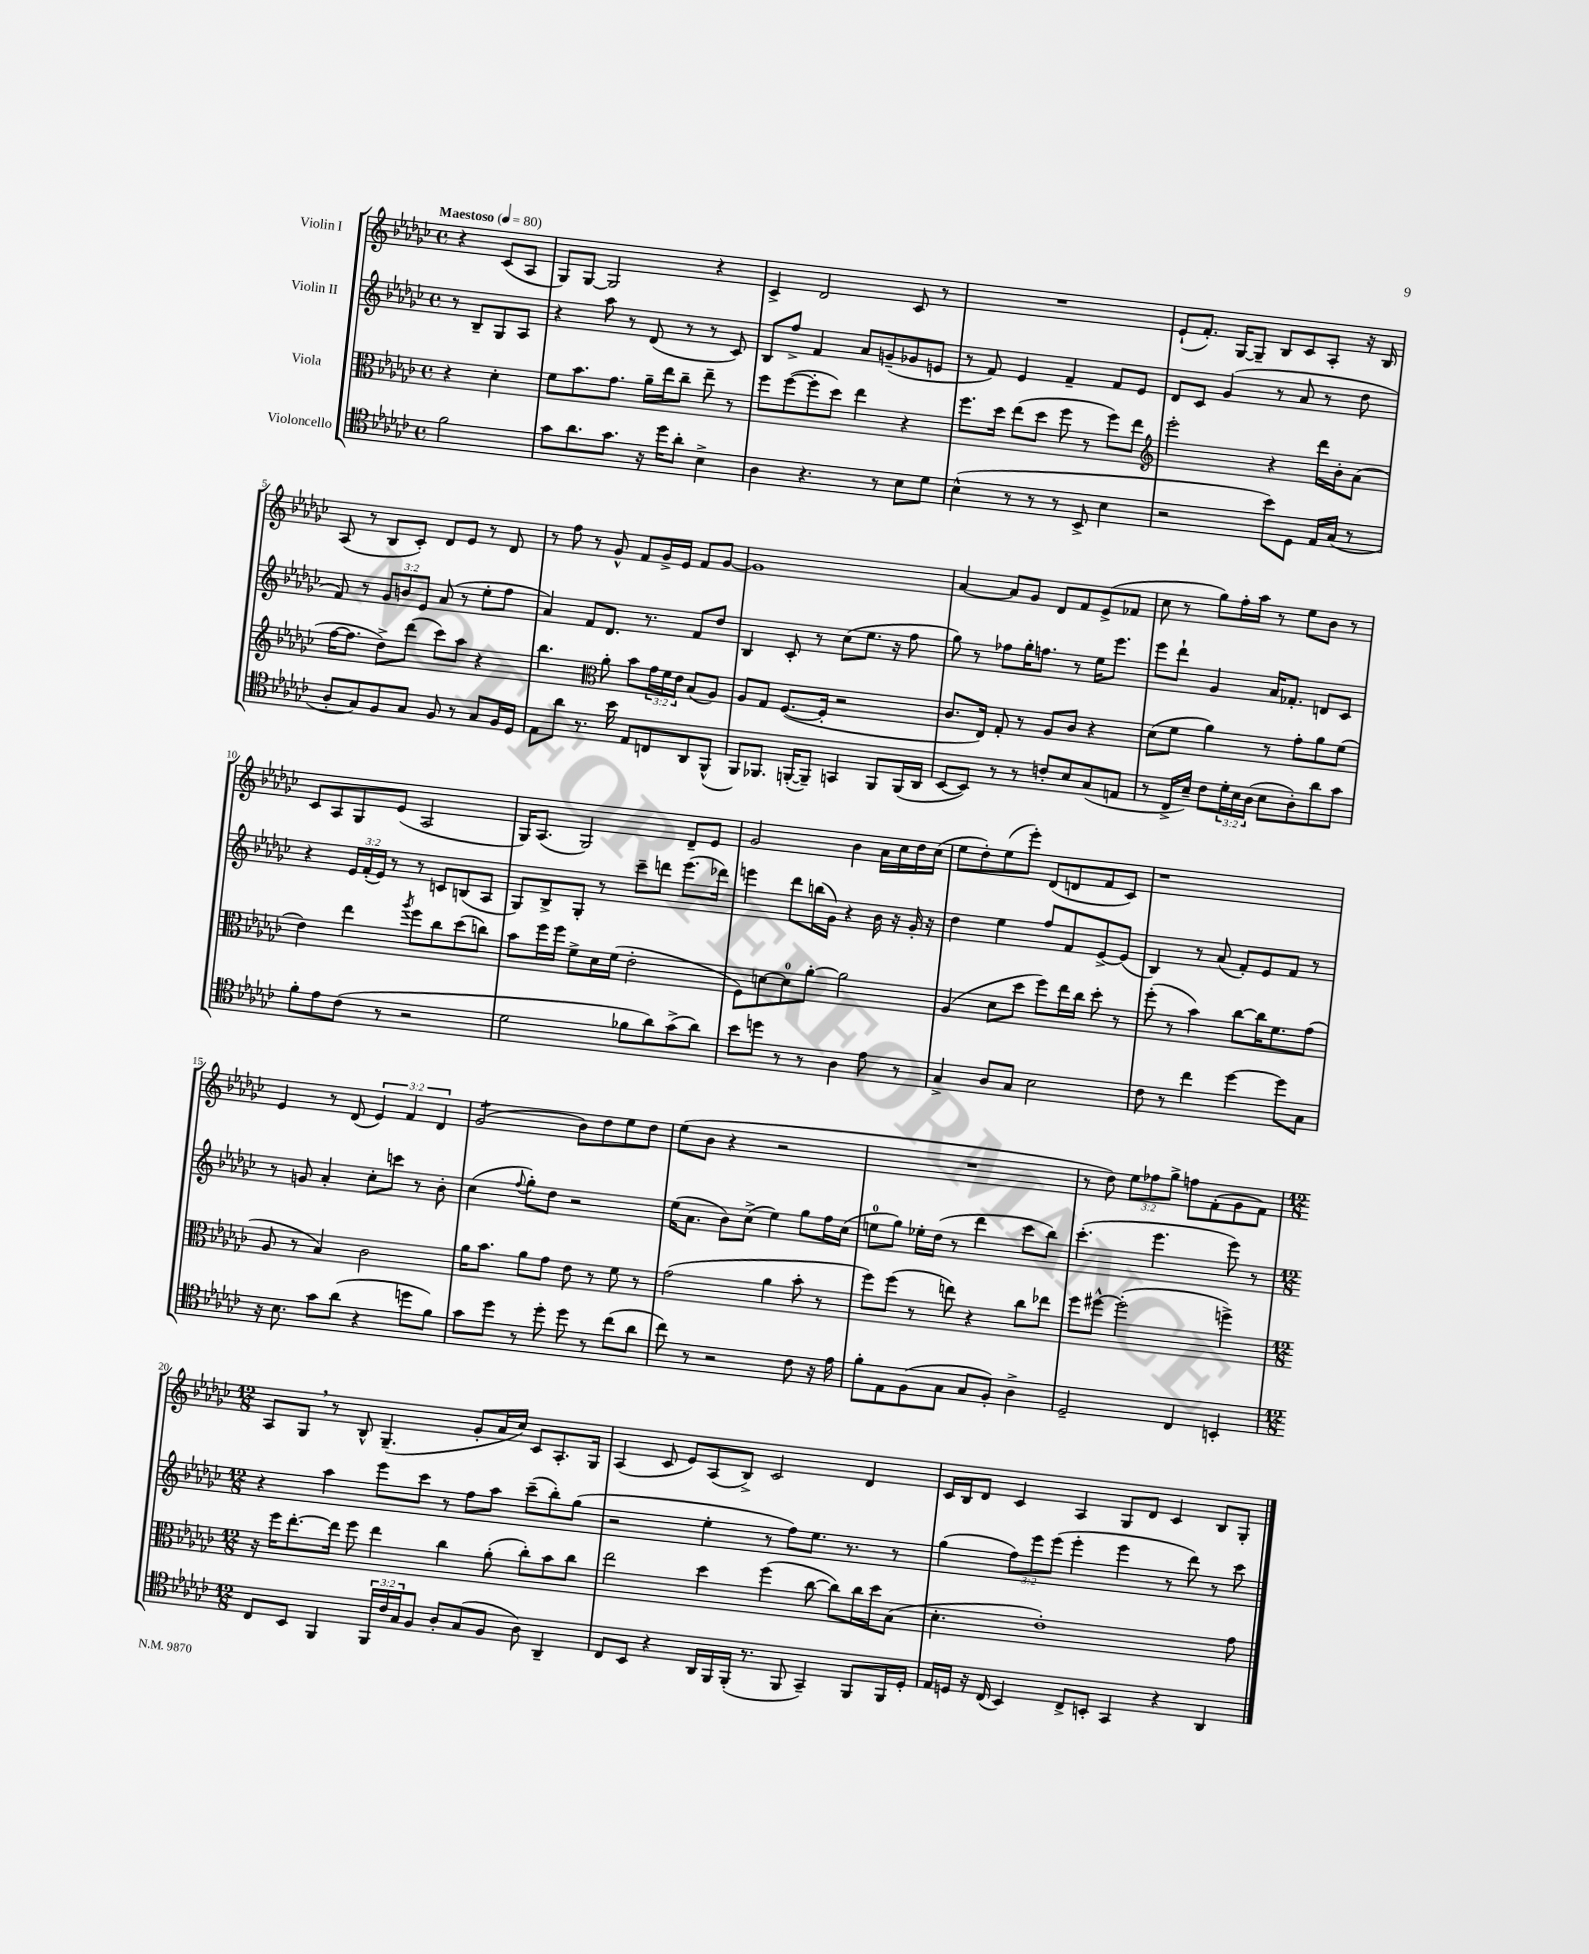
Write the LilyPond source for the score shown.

<<
\new StaffGroup <<
\new Staff = "s0" \with { instrumentName = "Violin I" } {
    \clef treble \key ges \major \defaultTimeSignature \time 4/4 \override Staff.TupletNumber.text = #tuplet-number::calc-fraction-text \partial 2 \tempo "Maestoso" 4 = 80
    r4 ces'8( aes8 |
    ges8) ges8~ ges2 r4 |
    ces'4-> des'2 ces'8 r8 |
    R1 |
    ees'8-!( f'8.-.) ges16~ ges8-- bes8 ces'8 aes8-. r16 bes16 |
    aes8( r8 bes8 ces'8-.) des'8 ees'8 r8 des'8 |
    r8 f''8 r8 ges'8-^ f'8 ges'16-> ees'16 f'8 ges'8~ |
    ges'1 |
    aes'4~ aes'8 ges'8 des'8 f'8 ees'8->( fes'8 |
    ces''8 r8 ges''8) f''16-. aes''16 r8 ees''8 bes'8 r8 |
    ces'8 aes8 ges8 ees'8( aes2 |
    ges16) aes8.( ges2) des'8-- ees'8 |
    ges'2 bes'4 aes'16 ces''16 des''16 ces''16( |
    ees''8 des''8-.) ees''8( ees'''8-.) des'8( d'8 f'8 ces'8) |
    r1 |
    ees'4 r8 des'8( \tuplet 3/2 { ees'4) f'4 des'4 } |
    ges'2:8( bes'8) des''8 ees''8 des''8 |
    ees''8( bes'8 r4 r2 |
    R1 |
    r8 des''8) \tuplet 3/2 { ees''8 fes''8 ges''8-> } f''8 f'8-.( ges'8 f'8) |
    \numericTimeSignature \time 12/8 aes8 ges8 \breathe r8 bes8-^ ges4.--( ges'8-. aes'16 ces''16) ces'8 aes8.-. ges16 |
    aes4( ces'8 ees'8) aes8( bes8->) ces'2 des'4 |
    ces'16 bes16 des'8 ces'4 aes4 ges8 des'8 ces'4 bes8 ges8-. \bar "|." |
}
\new Staff = "s1" \with { instrumentName = "Violin II" } {
    \clef treble \key ges \major \defaultTimeSignature \time 4/4 \override Staff.TupletNumber.text = #tuplet-number::calc-fraction-text \partial 2
    r8 bes8-- ges8 aes8 |
    r4 aes''8 r8 des'8( r8 r8 ces'8) |
    bes8 f''8-> f'4 aes'8 g'8--( ges'8 e'8 |
    r8 f'8) ees'4 f'4-- f'8 ees'8 |
    des'8 ces'8 ges'4( r8 aes'8 r8 des''8 |
    f'8) r8 \tuplet 3/2 { ges'8 b'8 ees'8 } aes'8( r8 ees''8-. f''8 |
    aes'4) f'8 des'8. r8. f'8 des''8 |
    bes4 ces'8-. r8 ces''8( ees''8. r16 f''8 |
    ges''8) r8 fes''8 ges''16-. f''8. r8 ees''16 ees'''8. |
    ees'''8 des'''8-! ges'4 aes'16 fes'8.-. d'8 ces'8 |
    r4 \tuplet 3/2 { ees'16 f'16-.( ees'16) } r8 r8 c'8 b8( aes8 |
    ges8) bes8-> ges8-. r8 ces'''8-- d'''8 ees'''8.( des'''16) |
    e'''4 des'''8 b''16( ges'16) r4 bes'16 r16 ges'16-. r16 |
    des''4 ees''4 f''8 f'8 ees'8~-> ees'8( |
    bes4) r8 aes'8( f'8-.) ees'8 f'8 r8 |
    r8 g'8 aes'4-. ces''8-. c'''8 r8 bes'8-. |
    ces''4( \appoggiatura { f''8 } ges''8-.) des''8 r2 |
    ees''16( aes'8. bes'8) ces''8->( ees''4) ges''8 f''16 ces''16( |
    e''8-0 ges''8) ees''16-. des''16( r8 des'''4 ces'''8 bes''8) |
    ces'''4.-.( ees'''4. ees'''8) r8 |
    \numericTimeSignature \time 12/8 r4 aes''4 ees'''8 ces'''8 r8 f''8 aes''8 ces'''8--( bes''8-.) ges''8( |
    r2 ees''4-. r8 f''8) ees''8. r8. r8 |
    ges''4( \tuplet 3/2 { f''8) ees'''8 ees'''8( } ees'''4-. ees'''4 r8 des'''8) r8 ces'''8 \bar "|." |
}
\new Staff = "s2" \with { instrumentName = "Viola" } {
    \clef alto \key ges \major \defaultTimeSignature \time 4/4 \override Staff.TupletNumber.text = #tuplet-number::calc-fraction-text \partial 2
    r4 des'4-. |
    f'8 bes'8. ges'8. aes'16-- ees''16 ces''8-- ees''8-- r8 |
    f''8 f''8~( f''8-. des''8) ees''4 r4 |
    f''8. des''16 ees''8( des''8 f''8 r8 f''8) ees''8 |
    \clef treble ees'''2-. r4 des'''16 bes'16-. aes'8( |
    f''16~ f''8. des''8->) des'''8( ces'''8) aes''8 r4 |
    bes''4. \clef alto aes'8-. bes'8 \tuplet 3/2 { ges'16 f'16 ees'16 } bes8( aes8) |
    aes8 ges8 f8.~( f16-. r2 |
    ces'8. ees16) ges8-. r8 aes8 ces'8 r4 |
    des'8( f'8 aes'4) r8 ges'8-. aes'8 f'8( |
    ees'4) ees''4 \acciaccatura { aes''8 } f''8 ces''8 des''8( c''8) |
    bes'8 f''16 f''16 f'8-> des'16 f'16( ees'2-. |
    f8) d'8~ d'8-0 aes'8~-. aes'2 |
    aes4( des'8 des''8 f''8) ees''16 ces''16 des''8-. r8 |
    f''8-.( r8 bes'4) ces''8~ ces''16 f'8. ges'8( |
    aes8 r8 bes4) ces'2 |
    aes'16 bes'8. aes'8 ges'8 ees'8 r8 f'8 r8 |
    ges'2( aes'4 bes'8-. r8 |
    f''8) f''8( r8 e''8) r4 ces''8 ees''8 |
    f''8 fis''8~-^ fis''2-.( f''4->) |
    \numericTimeSignature \time 12/8 r16 f''16 ees''8.~-. ees''16 f''8 ees''4 ces''4 aes'8-.( ces''8-.) bes'8 ces''8 |
    ees''2 des''4 f''4( ces''8~ ces''8) ces''16 des''16 bes8( |
    des'4.-. ees'1-.) ges'8 \bar "|." |
}
\new Staff = "s3" \with { instrumentName = "Violoncello" } {
    \clef tenor \key ges \major \defaultTimeSignature \time 4/4 \override Staff.TupletNumber.text = #tuplet-number::calc-fraction-text \partial 2
    f'2 |
    ges'8 aes'8. ges'8. r16 des''16 aes'8-. bes4-> |
    aes4 r4. r8 bes8 des'8 |
    bes4-^( r8 r8 r8 bes,8-> bes4 |
    r2 bes'8) des8 ees16 ges16( r8 |
    aes8-. ges8) f8 ges8 f8 r8 ges8 f16 des16 |
    ees8 aes'8 r8. bes'16 ees8 c8 aes,8 f,8-^( |
    f,8) fes,8. f,16~-.( f,8--) g,4 f,8 f,16( aes,16 |
    bes,8~ bes,8) r8 r8 c'8-. bes8 ges8( e8 |
    r8 ces16-> bes16--) ces'8 \tuplet 3/2 { des'16-. bes16 aes16( } bes8 aes8-.) aes'8 ges'8 |
    f'8-. ees'8 ces'8( r8 r2 |
    des'2 fes'8 aes'8) ges'8->( aes'8) |
    bes'8 d''8 r8 r8 aes4 ees'8 r8 |
    ges4-> aes8 ges8 bes2 |
    ces'8 r8 ces''4 des''4~ des''8 ges8 |
    r16 bes8. ges'8 aes'8( r4 d''8 f'8) |
    ges'8 des''8 r8 des''8-. des''8 r8 ces''8( aes'8 |
    ces''8) r8 r2 ces'8 r16 ees'16 |
    f'8-. ees8 f8( ges8 ges8 f8-.) aes4-> |
    des2-- ces4 b,4-. |
    \numericTimeSignature \time 12/8 ces8 bes,8 f,4 \tuplet 3/2 { f,16 ces'16 ges16 } f8 aes8-. ges8( f8 aes8) aes,4-- |
    ces8 bes,8 r4 aes,16 f,16 f,16-.( r8. f,8 ges,4--) f,8 f,16 des16-. |
    ees16 d16 r16 ces16( bes,4) ces8-> b,8-. ges,4 r4 aes,4 \bar "|." |
}
>>
>>
